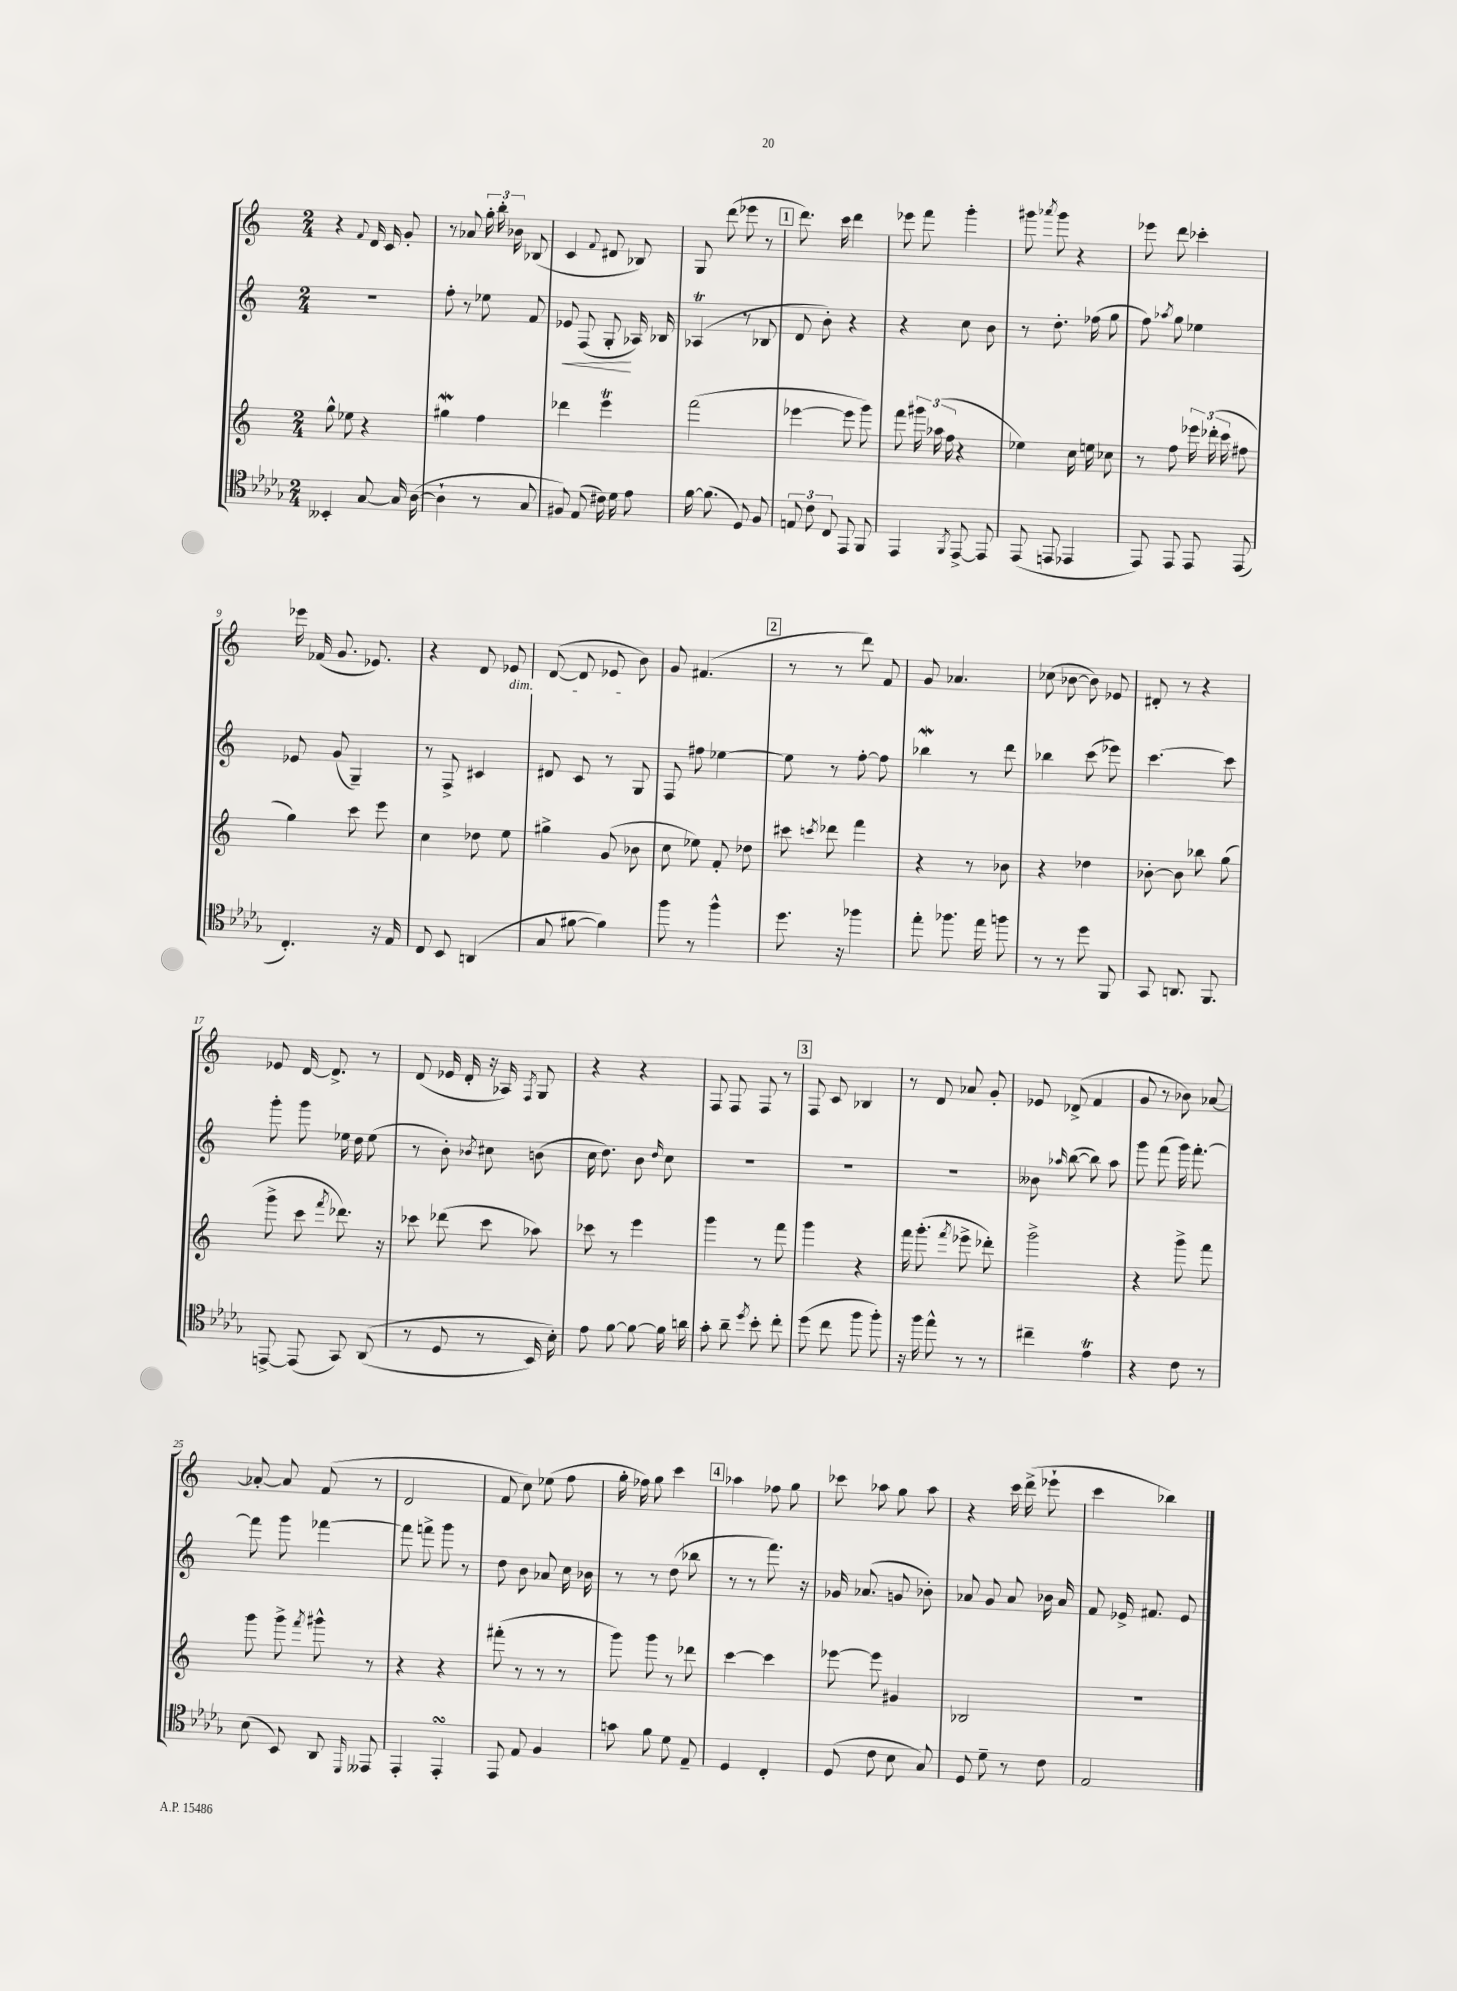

**kern	**kern	**kern	**dynam	**kern
*part4	*part3	*part2	*part2	*part1
*staff4	*staff3	*staff2	*staff2	*staff1
*clefC4	*clefG2	*clefG2	*	*clefG2
*k[b-e-a-d-g-]	*k[]	*k[]	*	*k[]
*M2/4	*M2/4	*M2/4	*	*M2/4
=1	=1	=1	=1	=1
4BB--X'/	8gg^^\	2r	.	4r
.	8ee-X\	.	.	.
.	.	.	.	8qqf/
[8G-/	4r	.	.	16d/
.	.	.	.	16c/
16G-/]	.	.	.	8g'/
([16A-\	.	.	.	.
=2	=2	=2	=2	=2
4A-`\]	4gg#XW\	8ff'\	.	8r
.	.	8r	.	8a-X/
8r	4ff\	8ee-X\	.	24gg'\
.	.	.	.	24bb'\
.	.	.	.	24b-X\
8G-/	.	8f/	.	(8B-X/
=3	=3	=3	=3	=3
!	!	!	!LO:HP:b	!
8F#X/)	4ddd-X\	8e-X/	<	4c/
(8E-/	.	(8F/	.	.
.	.	.	.	8qqf/
16c#X\)	4eeet\	8G'/	.	8d#X/
16d-\	.	.	.	.
8e-\	.	16A-X/)	[	8B-X/)
.	.	16B-X/	.	.
=4	=4	=4	=4	=4
[16f\	(2fff\	(4A-XT/	.	8G/
(8.f\]	.	.	.	.
.	.	.	.	(8ddd\
8D-/)	.	8r	.	8eee-X\
8F/	.	8B-X/	.	8r
!!LO:REH:place=s1:t=1
=5	=5	=5	=5	=5
12En/	[4eee-X\	8d/	.	8.ddd\)
12c\	.	.	.	.
.	.	8b'\)	.	.
12C/	.	.	.	.
.	.	.	.	16ccc\
8EE-/	8eee-\]	4r	.	4ddd\
8FF/	8ggg\)	.	.	.
=6	=6	=6	=6	=6
4EE-/	8fff\	4r	.	8eee-X\
.	24ggg#X\	.	.	8fff\
.	(24aa-X\	.	.	.
.	24ff\	.	.	.
8qFF/	.	.	.	.
[8EE-^/	4r	8cc\	.	4ggg'\
8EE-/]	.	8b\	.	.
=7	=7	=7	=7	=7
(8EE-/	4ee-X\)	8r	.	8ggg#X\
.	.	.	.	8qaaa-X/
8EEn/	.	8.dd'\	.	8ggg#\
4EE-X/	16cc\	.	.	4r
.	16een\	(16ff-X\	.	.
.	8cc-X\	8gg\	.	.
=8	=8	=8	=8	=8
8EE-/)	8r	8ff\)	.	8eee-X\
.	.	8qaa-X/	.	.
8EE-/	8ff\	8gg\	.	8ddd\
8EE-/	24eee-X\	4ee-X\	.	4ccc-X'\
.	(24ddd-X'\	.	.	.
.	24ccc\	.	.	.
(8EE-/	8ff#X\	.	.	.
!!LO:LB:g=z
=9	=9	=9	=9	=9
4.C'/)	4gg\)	8e-X/	.	16eee-X\
.	.	.	.	(16f-X/
.	.	(8g/	.	8.g/
.	8ccc\	4G~/)	.	.
.	.	.	.	8.e-X/)
16r	8eee\	.	.	.
16E-/	.	.	.	.
=10	=10	=10	=10	=10
8C/	4cc\	8r	.	4r
8BB-/	.	8F^/	.	.
(4AAn/	8dd-X\	4c#X/	.	8d/
!	!	!	!	!LO:TX:b:i:t=dim.
.	8ee\	.	.	8e-X/
=11	=11	=11	=11	=11
8G-/	4gg#X^\	8d#X/	.	([8d/
[8f#X\	.	8c/	.	8d/]
4f#\])	(8g/	8r	.	8e-X/
.	8b-X\	8G/	.	8b\)
=12	=12	=12	=12	=12
8ff\	8cc\	8F/	.	8g/
8r	8ee-X\)	8ff#X\	.	(4.f#X/
4ff^^\	8f'/	[4ee-X\	.	.
.	8dd-X\	.	.	.
!!LO:REH:place=s1:t=2
=13	=13	=13	=13	=13
8.dd-\	8ccc#X\	8ee-\]	.	8r
.	8qcccn/	.	.	.
.	8ddd-X\	8r	.	8r
16r	.	.	.	.
4ff-X\	4fff\	[8ff'\	.	8ddd\)
.	.	8ff\]	.	8f/
=14	=14	=14	=14	=14
8ee-'\	4r	4bb-Xw\	.	8g/
8.ff-X\	.	.	.	4.a-X/
.	8r	8r	.	.
16ee-\	.	.	.	.
8ffn\	8b-X\	8ddd\	.	.
=15	=15	=15	=15	=15
8r	4r	4bb-X\	.	(8cc-X\
8r	.	.	.	[8b-X\
8dd-\	4dd-X\	(8ccc\	.	8b-\])
8FF/	.	8eee-X\)	.	8e-X/
=16	=16	=16	=16	=16
8GG-/	[8b-X'\	[4.ccc\	.	8d#X'/
8.AAn/	8b-\]	.	.	8r
.	8bb-X\	.	.	4r
8.FF/	.	.	.	.
.	(8gg\	8ccc\]	.	.
!!LO:LB:g=z
=17	=17	=17	=17	=17
[8EEn^/	8ggg^\	8ggg'\	.	8e-X/
(8EE/]	8ccc\	8ggg\	.	[16d/
.	.	.	.	8.d^/]
.	8qfff/	.	.	.
8GG-/)	8.ddd-X\)	16ee-X\	.	.
.	.	16dd\	.	.
((8AA-/	.	(8ee-\	.	8r
.	16r	.	.	.
=18	=18	=18	=18	=18
8r	8ccc-X\	8r	.	(8d/
8D-/	(8ddd-X\	8b'\)	.	16e-X/
.	.	.	.	16d'/
.	.	8qb-X/	.	.
8r	8ccc-\	8cc#X\	.	16r
.	.	.	.	16A-X/)
.	.	.	.	8qF/
16BB-/)	8aa-X\)	(8bn\	.	8G/
16B-'\)	.	.	.	.
=19	=19	=19	=19	=19
8e-\	8ccc-X\	16cc\	.	4r
.	.	8.dd\)	.	.
[8f\	8r	.	.	.
8f\_	4eee\	8b\	.	4r
.	.	16qqdd/	.	.
16f\]	.	8cc\	.	.
16an\	.	.	.	.
=20	=20	=20	=20	=20
8g-'\	4ggg\	2r	.	8F/
8a-~\	.	.	.	8F/
8qdd-/	.	.	.	.
8b-'\	8r	.	.	8F/
8cc'\	8fff\	.	.	8r
!!LO:REH:place=s1:t=3
=21	=21	=21	=21	=21
(8dd-\	4ggg\	2r	.	8F/
8cc\	.	.	.	8c/
8ff\	4r	.	.	4B-X/
8ff'\)	.	.	.	.
=22	=22	=22	=22	=22
16r	16fff\	2r	.	8r
16ff\	(8.ggg'\	.	.	.
8ee-^^\	.	.	.	8d/
.	8qfff/	.	.	.
8r	8eee-X^\	.	.	8a-X/
8r	8ddd-X'\)	.	.	8g'/
=23	=23	=23	=23	=23
4cc#X~\	2ggg^\	8b--X\	.	8e-X/
.	.	16qqaa-X/	.	.
.	.	([8bb\	.	(8d-X^/
4e-T\	.	8bb\])	.	4f/
.	.	8aa-\	.	.
=24	=24	=24	=24	=24
4r	4r	8ggg\	.	8g/
.	.	(8fff\	.	8r
8c\	8ggg^\	16ggg\)	.	8b-X\)
.	.	[8.fff'\	.	.
8r	8fff\	.	.	[8a-X/
!!LO:LB:g=z
=25	=25	=25	=25	=25
(8B-\	8ggg\	8fff\]	.	8a-X'/_
8BB-/)	8ggg^\	8ggg\	.	8a-/]
.	8qfff/	.	.	.
8AA-/	8ggg#X^^\	[4fff-X\	.	(8f/
16qqDD-/	.	.	.	.
8EE--X/	8r	.	.	8r
=26	=26	=26	=26	=26
4EE-'/	4r	8fff-\]	.	2d/
.	.	8fffn^\	.	.
4EE-sSSS'/	4r	8ggg\	.	.
.	.	8r	.	.
=27	=27	=27	=27	=27
8EE-/	(8fff#X'\	8dd\	.	8f/
8E-/	8r	8b\	.	8cc\)
4F/	8r	8a-X/	.	(8ee-X\
.	8r	16cc\	.	8ff\
.	.	16b-X\	.	.
=28	=28	=28	=28	=28
8gn\	8ggg\)	8r	.	16gg'\
.	.	.	.	16ff-X\)
8f\	8ggg\	8r	.	8gg\
8d-\	8r	(8dd\	.	4ccc\
8E-~/	8ddd-X\	8bb-X\	.	.
!!LO:REH:place=s1:t=4
=29	=29	=29	=29	=29
4D-/	[4ccc\	8r	.	4aa-X\
.	.	8r	.	.
4C'/	4ccc\]	8.fff\)	.	8ff-X\
.	.	.	.	8gg\
.	.	16r	.	.
=30	=30	=30	=30	=30
(8D-/	[8eee-X\	16g-X/	.	8ccc-X\
.	.	(8.a-X/	.	.
8c\	8eee-\]	.	.	8aa-X\
8B-\	4g#X/	8gn/	.	8gg\
8G-/)	.	8b-X'\)	.	8aa-\
=31	=31	=31	=31	=31
8D-/	2B-X/	8a-X/	.	4r
8d-~\	.	8g/	.	.
8r	.	8a-/	.	16ccc\
.	.	.	.	(16ddd^\
8c\	.	16b-X\	.	8eee-X`\
.	.	16a-/	.	.
=32	=32	=32	=32	=32
2E-/	2r	8f/	.	4ccc\
.	.	16e-X^/	.	.
.	.	8.f#X/	.	.
.	.	.	.	4bb-X\)
.	.	8e-/	.	.
==	==	==	==	==
*-	*-	*-	*-	*-
